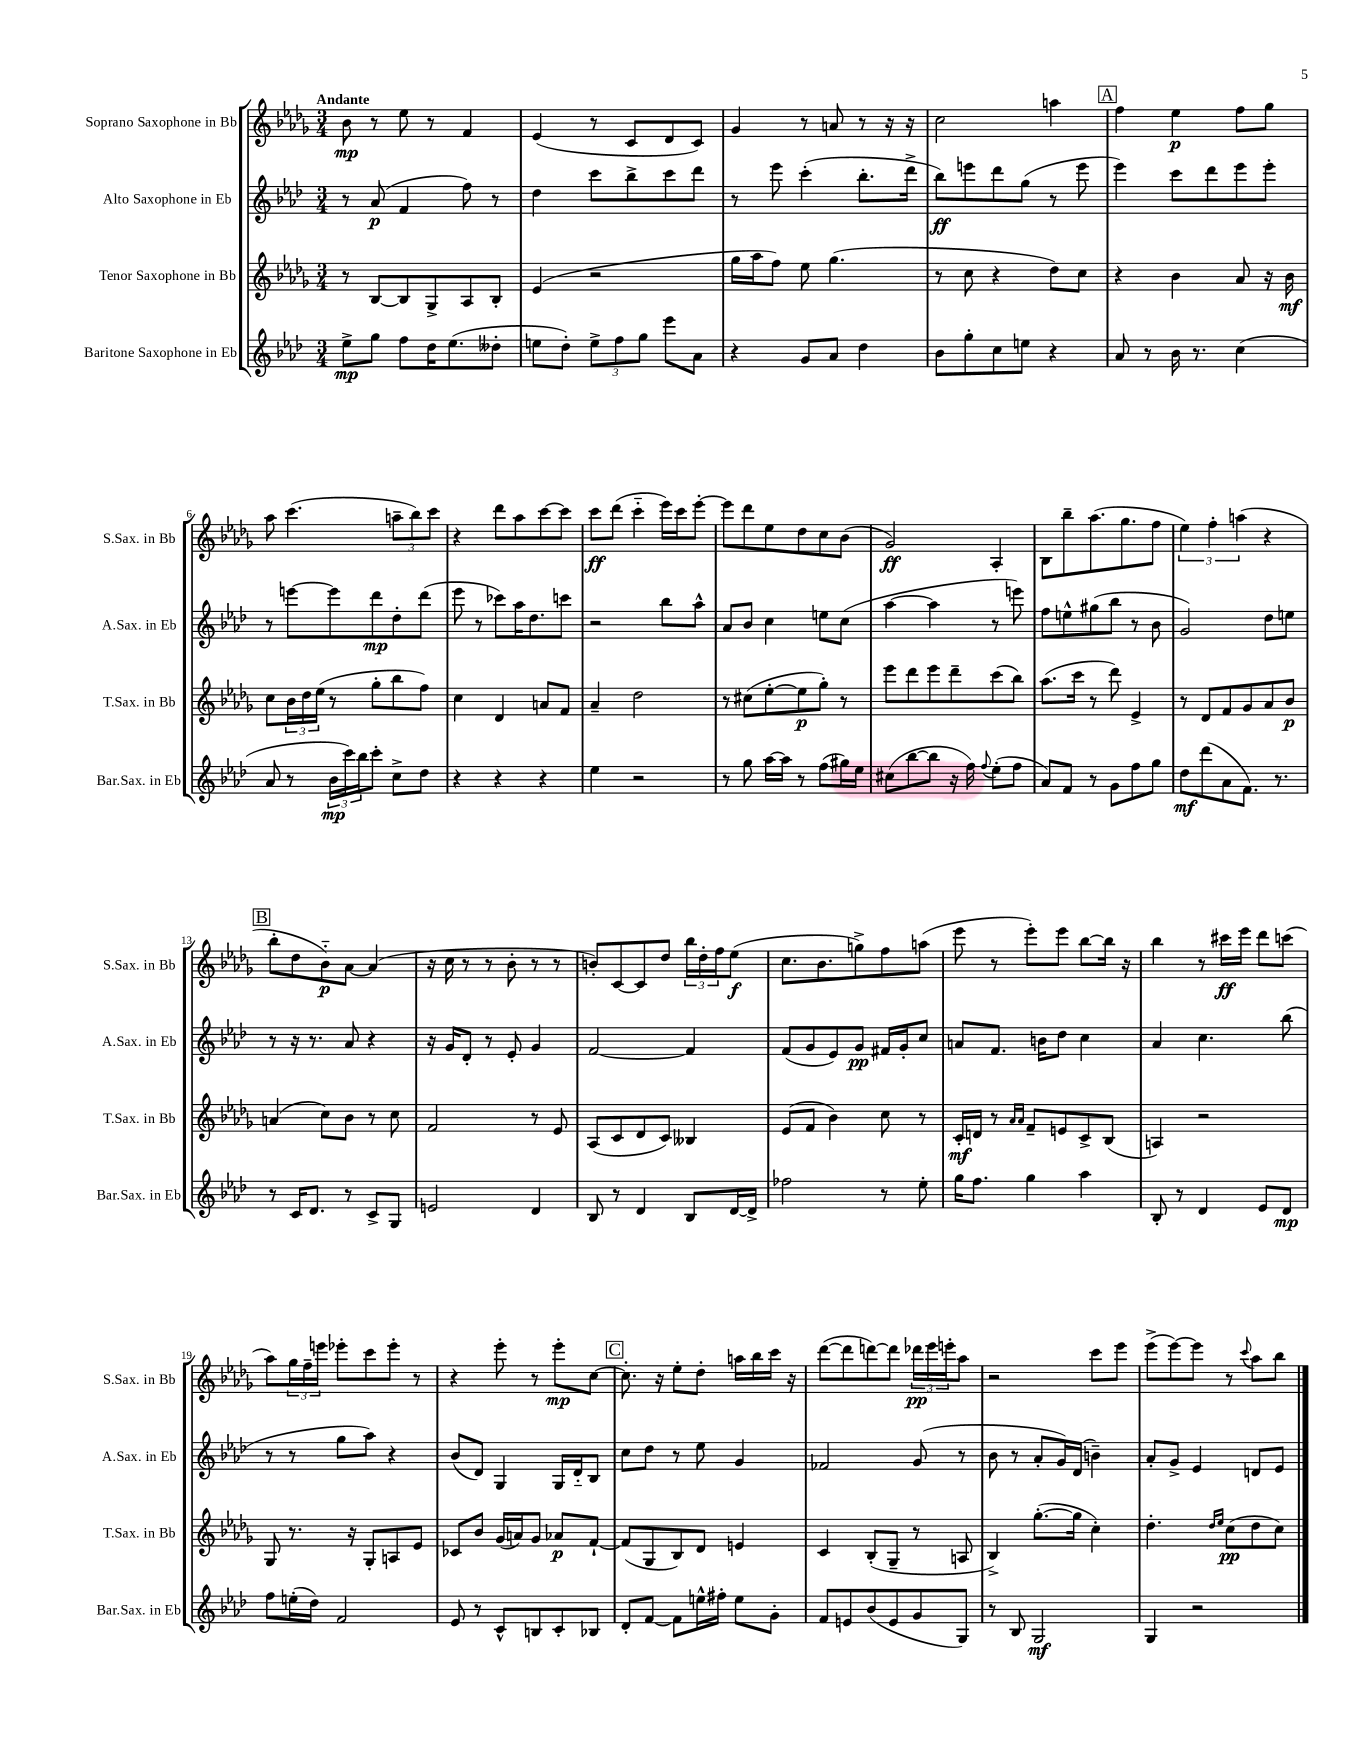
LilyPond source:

<<
\new StaffGroup <<
\new Staff = "s0" \with { instrumentName = "Soprano Saxophone in Bb" shortInstrumentName = "S.Sax. in Bb" } {
    \clef treble \key des \major \numericTimeSignature \time 3/4 \tempo "Andante"
    bes'8\mp r8 ees''8 r8 f'4 |
    ees'4( r8 c'8 des'8 c'8) |
    ges'4 r8 a'8 r8 r16 r16 |
    c''2 a''4 |
    \mark \markup { \box "A" } f''4 ees''4\p f''8 ges''8 |
    aes''8 c'''4.( \tuplet 3/2 { a''8-- bes''8) c'''8 } |
    r4 des'''8 aes''8 c'''8~ c'''8 |
    c'''8\ff des'''8( c'''4-_ ees'''16) c'''16 ees'''8~-. |
    ees'''8 des'''8 ees''8 des''8 c''8 bes'8( |
    ges'2\ff) aes4-. |
    bes8 bes''8-- aes''8.( ges''8. f''8 |
    \tuplet 3/2 { ees''4) f''4-. a''4( } r4 |
    \mark \markup { \box "B" } bes''8-. des''8 bes'8-_\p) aes'8~ aes'4( |
    r16 c''16 r8 r8 bes'8-. r8 r8 |
    b'8-.) c'8~ c'8 des''8 \tuplet 3/2 { bes''16 des''16-. f''16 } ees''8\f( |
    c''8. bes'8. g''8->) f''8 a''8( |
    ees'''8 r8 ees'''8-.) ees'''8 bes''8~ bes''16 r16 |
    bes''4 r8 cis'''16\ff ees'''16 des'''8 c'''8( |
    aes''8) \tuplet 3/2 { ges''16 f''16-- e'''16 } ees'''8-. c'''8 ees'''8-. r8 |
    r4 ees'''8-. r8 ees'''8-.\mp c''8~ |
    \mark \markup { \box "C" } c''8.-. r16 ees''8-. des''8-. a''16 bes''16 c'''16 r16 |
    des'''8~( des'''8 d'''8~) d'''8 \tuplet 3/2 { des'''16\pp ees'''16 e'''16-. } aes''8 |
    r2 c'''8 ees'''8 |
    ees'''8->( ees'''8~) ees'''8 r8 \appoggiatura { c'''8 } aes''8 bes''8 \bar "|." |
}
\new Staff = "s1" \with { instrumentName = "Alto Saxophone in Eb" shortInstrumentName = "A.Sax. in Eb" } {
    \clef treble \key aes \major \numericTimeSignature \time 3/4
    r8 aes'8\p( f'4 f''8) r8 |
    des''4 c'''8 bes''8-> c'''8 des'''8 |
    r8 ees'''8 c'''4-.( bes''8.-. des'''16-> |
    bes''8\ff) e'''8 des'''8 g''8( r8 e'''8 |
    \mark \markup { \box "A" } ees'''4) c'''8 des'''8 ees'''8 ees'''8-. |
    r8 e'''8~ e'''8 des'''8\mp des''8-. des'''8( |
    ees'''8 r8 ces'''8) aes''16 des''8. c'''8 |
    r2 bes''8 aes''8-^ |
    aes'8 bes'8 c''4 e''8 c''8( |
    aes''4~ aes''4 r8 e'''8) |
    f''8 e''8-^ gis''8( bes''8 r8 bes'8 |
    g'2) des''8 e''8 |
    \mark \markup { \box "B" } r8 r16 r8. aes'8 r4 |
    r16 g'16 des'8-. r8 ees'8-. g'4 |
    f'2~ f'4 |
    f'8( g'8 ees'8) g'8\pp fis'16 g'16-. c''8 |
    a'8 f'8. b'16 des''8 c''4 |
    aes'4 c''4. bes''8( |
    r8 r8 g''8 aes''8) r4 |
    bes'8( des'8) g4 g16 des'16-_ bes8 |
    \mark \markup { \box "C" } c''8 des''8 r8 ees''8 g'4 |
    fes'2 g'8( r8 |
    bes'8 r8 aes'8-. g'16) des'16( b'4--) |
    aes'8-. g'8-> ees'4 d'8 ees'8 \bar "|." |
}
\new Staff = "s2" \with { instrumentName = "Tenor Saxophone in Bb" shortInstrumentName = "T.Sax. in Bb" } {
    \clef treble \key des \major \numericTimeSignature \time 3/4
    r8 bes8~ bes8 ges8-> aes8 bes8-. |
    ees'4( r2 |
    ges''16 aes''16 f''8) ees''8 ges''4.( |
    r8 c''8 r4 des''8) c''8 |
    \mark \markup { \box "A" } r4 bes'4 aes'8 r16 bes'16\mf |
    c''8 \tuplet 3/2 { bes'16 des''16 ees''16( } r8 ges''8-. bes''8 f''8) |
    c''4 des'4 a'8 f'8 |
    aes'4-- des''2 |
    r8 cis''8( ees''8~-. ees''8\p ges''8-.) r8 |
    ees'''8 des'''8 ees'''8 des'''8-- c'''8( bes''8) |
    aes''8.( c'''16 r8 des'''8) ees'4-> |
    r8 des'8 f'8 ges'8 aes'8 bes'8\p |
    \mark \markup { \box "B" } a'4( c''8) bes'8 r8 c''8 |
    f'2 r8 ees'8 |
    aes8( c'8 des'8 c'8) beses4 |
    ees'8( f'8 bes'4) c''8 r8 |
    c'16-.\mf d'16 r8 \grace { aes'16 aes'16 } f'8-- e'8 c'8-> bes8( |
    a4) r2 |
    ges8 r8. r16 ges8-. a8 ees'8 |
    ces'8 bes'8 ges'16( a'16) ges'8 aes'8\p f'8~-! |
    \mark \markup { \box "C" } f'8( ges8 bes8) des'8 e'4 |
    c'4 bes8-.( ges8-- r8 a8 |
    bes4->) ges''8.~-.( ges''16 c''4-.) |
    des''4.-. \grace { des''16 ees''16 } c''8\pp( des''8 c''8) \bar "|." |
}
\new Staff = "s3" \with { instrumentName = "Baritone Saxophone in Eb" shortInstrumentName = "Bar.Sax. in Eb" } {
    \clef treble \key aes \major \numericTimeSignature \time 3/4
    ees''8->\mp g''8 f''8 des''16 ees''8.( deses''8-. |
    e''8 des''8-.) \tuplet 3/2 { e''8-> f''8 g''8 } ees'''8 aes'8 |
    r4 g'8 aes'8 des''4 |
    bes'8 g''8-. c''8 e''8 r4 |
    \mark \markup { \box "A" } aes'8 r8 bes'16 r8. c''4( |
    aes'8 r8 \tuplet 3/2 { bes'16\mp c'''16) bes''16 } c'''8-. c''8-> des''8 |
    r4 r4 r4 |
    ees''4 r2 |
    r8 g''8 aes''16~ aes''16 r8 f''8( gis''16) ees''16 |
    cis''8( bes''8~ bes''8 r16 f''16) \appoggiatura { f''8 } ees''8-.( f''8 |
    aes'8) f'8 r8 g'8 f''8 g''8 |
    des''8\mf des'''8( aes'8 f'8.) r8. |
    \mark \markup { \box "B" } r8 c'16 des'8. r8 c'8-> g8 |
    e'2 des'4 |
    bes8 r8 des'4 bes8 des'16~ des'16-> |
    fes''2 r8 ees''8-. |
    g''16 f''8. g''4 aes''4 |
    bes8-. r8 des'4 ees'8 des'8\mp |
    f''8 e''16-.( des''16) f'2 |
    ees'8 r8 c'8-^ b8 c'8-. bes8 |
    \mark \markup { \box "C" } des'8-. f'8~ f'8 e''16-^ fis''16-. e''8 g'8-. |
    f'8 e'8 bes'8( e'8 g'8 g8) |
    r8 bes8 g2\mf |
    g4 r2 \bar "|." |
}
>>
>>
